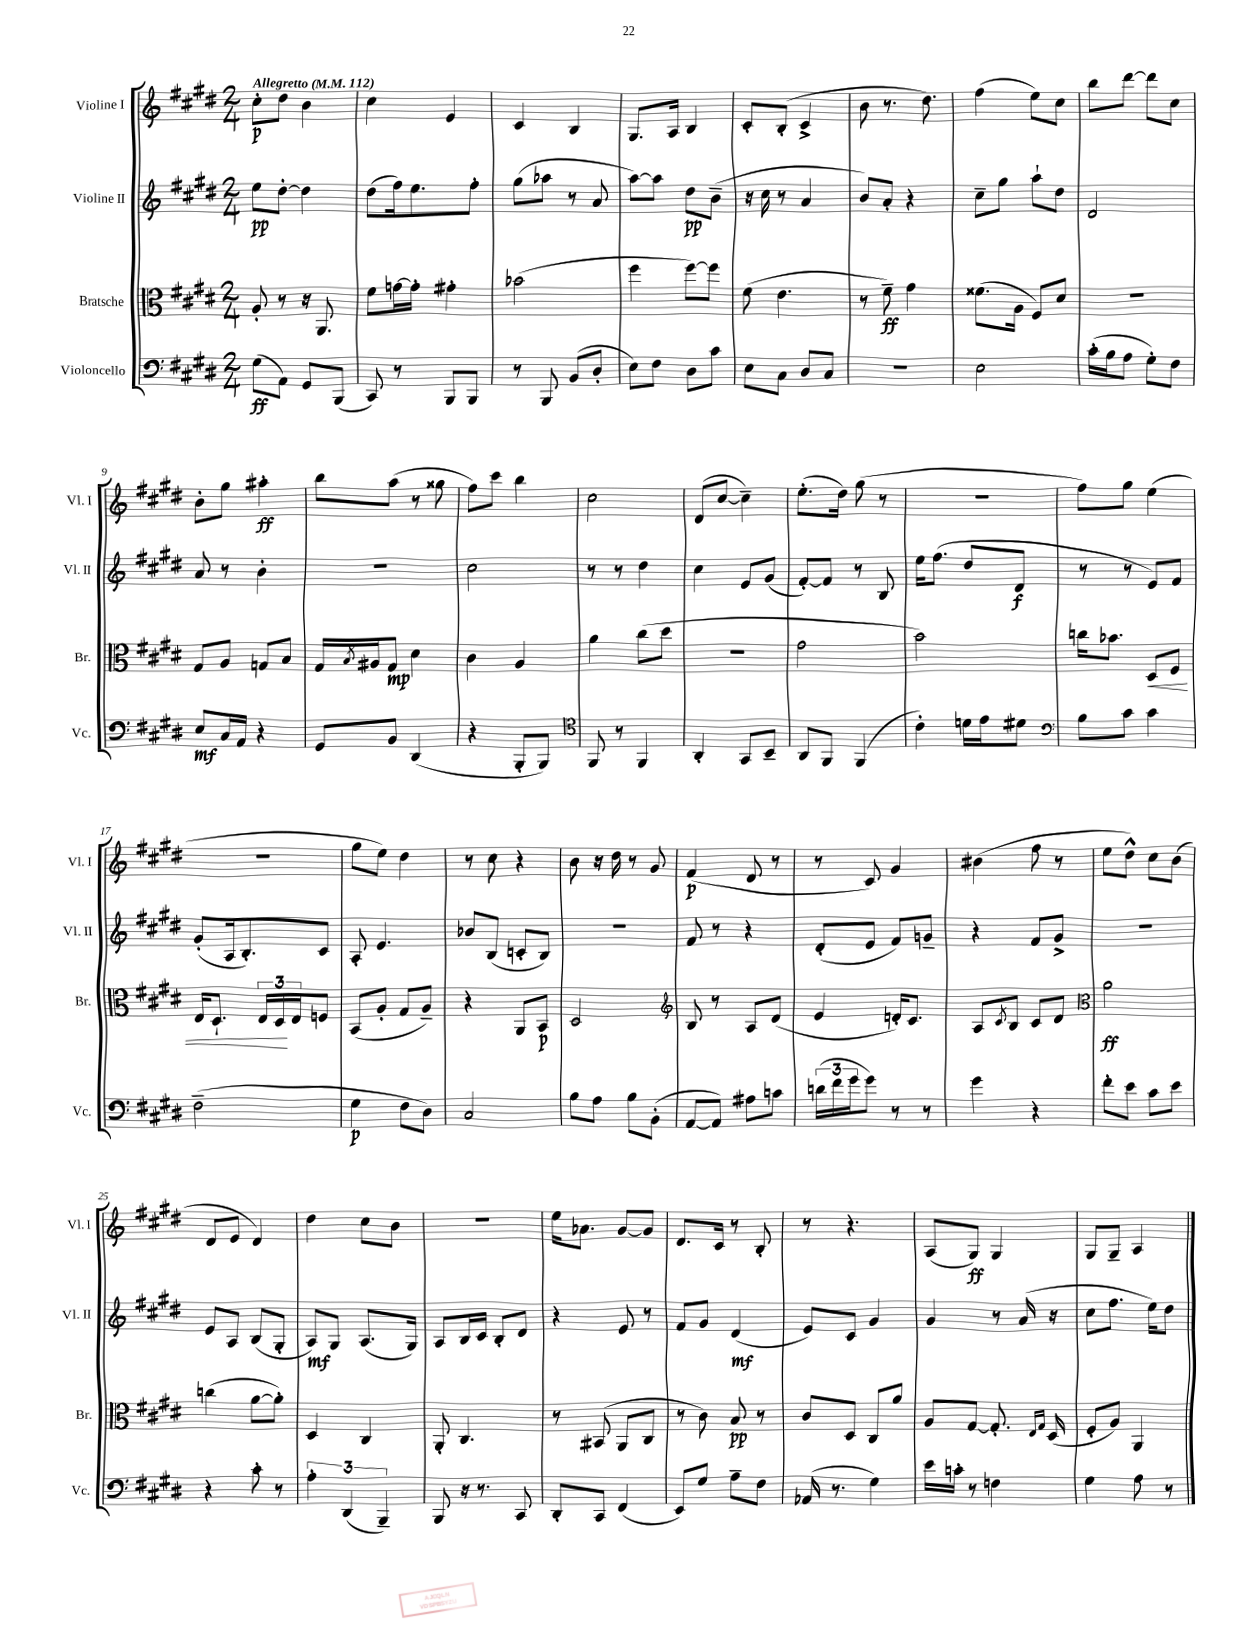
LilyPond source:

<<
\new StaffGroup <<
\new Staff = "s0" \with { instrumentName = "Violine I" shortInstrumentName = "Vl. I" } {
    \clef treble \key e \major \numericTimeSignature \time 2/4 \tempo "Allegretto" 4 = 112
    cis''8-.\p dis''8 b'4 |
    cis''4 e'4 |
    cis'4 b4 |
    gis8. a16 b4 |
    cis'8-. b8-.( cis'4-> |
    b'8 r8. dis''8.) |
    fis''4( e''8) cis''8 |
    b''8 dis'''8~ dis'''8 cis''8 |
    b'8-. gis''8 ais''4-.\ff |
    b''8 a''8( r8 gisis''8 |
    fis''8) cis'''8 b''4 |
    cis''2 |
    dis'8( cis''8~ cis''4--) |
    e''8.-.( dis''16) gis''8( r8 |
    R2 |
    fis''8) gis''8 e''4( |
    R2 |
    gis''8 e''8) dis''4 |
    r8 cis''8 r4 |
    b'8 r16 dis''16 r8 gis'8 |
    fis'4\p( dis'8 r8 |
    r8 cis'8) gis'4 |
    bis'4( fis''8 r8 |
    e''8 dis''8-^) cis''8 b'8( |
    dis'8 e'8 dis'4) |
    dis''4 cis''8 b'8 |
    R2 |
    e''16 aes'8. gis'8~ gis'8 |
    dis'8. cis'16 r8 b8-. |
    r8 r4. |
    a8( gis8\ff) gis4 |
    gis8 gis8-- a4 \bar "|." |
}
\new Staff = "s1" \with { instrumentName = "Violine II" shortInstrumentName = "Vl. II" } {
    \clef treble \key e \major \numericTimeSignature \time 2/4
    e''8\pp dis''8~-. dis''4 |
    dis''8( fis''16) e''8. fis''8-. |
    gis''8( aes''8 r8 a'8 |
    a''8~) a''8 dis''8\pp b'8--( |
    r16 cis''16 r8 a'4 |
    b'8) a'8-. r4 |
    cis''8-- gis''8 a''8-! dis''8 |
    dis'2 |
    a'8 r8 b'4-. |
    r2 |
    cis''2 |
    r8 r8 dis''4 |
    cis''4 e'8 gis'8( |
    fis'8~-.) fis'8 r8 b8 |
    e''16 fis''8.( dis''8 dis'8\f |
    r8 r8 e'8) fis'8 |
    gis'8-.( a16 b8.-.) cis'8 |
    a8-. e'4. |
    bes'8 b8( c'8-. b8) |
    R2 |
    fis'8 r8 r4 |
    dis'8-.( e'8 fis'8) g'8-- |
    r4 fis'8 gis'8-> |
    r2 |
    e'8 a8 b8( gis8-. |
    a8\mf) gis8 a8.( gis16) |
    a8 b16 cis'16 b8-. dis'8 |
    r4 e'8 r8 |
    fis'8 gis'8 dis'4\mf( |
    e'8) cis'8 gis'4 |
    gis'4 r8 a'16( r16 |
    cis''8 fis''8. e''16) dis''8 \bar "|." |
}
\new Staff = "s2" \with { instrumentName = "Bratsche" shortInstrumentName = "Br." } {
    \clef alto \key e \major \numericTimeSignature \time 2/4
    a8-. r8 r16 a,8. |
    fis'8 g'16~ g'16-. gis'4-. |
    bes'2( |
    fis''4 fis''8~) fis''8 |
    fis'8( e'4. |
    r8 fis'8--\ff) gis'4 |
    fisis'8.( a16 fis8) dis'8 |
    R2 |
    gis8 a8 g8 b8 |
    gis16 \acciaccatura { b8 } ais16 gis8\mp dis'4 |
    cis'4 a4 |
    a'4 cis''8( dis''8 |
    R2 |
    gis'2 |
    b'2) |
    c''16 bes'8. dis8\< fis8 |
    e16 dis8.-! \tuplet 3/2 { e16 dis16\! e16 } f8 |
    b,8( a8-. gis8 a8--) |
    r4 a,8 b,8\p |
    dis2 |
    \clef treble b8 r8 a8 dis'8( |
    e'4 d'16-.) cis'8. |
    a8 \acciaccatura { cis'8 } b8 cis'8 dis'8 |
    \clef alto a'2\ff |
    c''4( a'8~ a'8-.) |
    dis4 cis4 |
    a,8-. cis4. |
    r8 bis,8( a,8 cis8 |
    r8 cis'8) b8\pp r8 |
    cis'8 dis8 cis8 a'8 |
    a8 gis8~ gis8.-. \grace { e16 gis16 } dis16( |
    fis8-. a8) a,4 \bar "|." |
}
\new Staff = "s3" \with { instrumentName = "Violoncello" shortInstrumentName = "Vc." } {
    \clef bass \key e \major \numericTimeSignature \time 2/4
    gis8\ff( a,8) gis,8 b,,8( |
    cis,8) r8 b,,8 b,,8 |
    r8 b,,8 b,8( dis8-. |
    e8) fis8 dis8 cis'8 |
    e8 cis8 dis8 cis8 |
    r2 |
    e2 |
    cis'16-.( b16 a8 gis8-.) fis8 |
    e8\mf cis16 a,16 r4 |
    gis,8 b,8 dis,4( |
    r4 b,,8-. b,,8) |
    \clef tenor fis,8 r8 fis,4 |
    a,4-. gis,8 b,8-- |
    a,8 fis,8 fis,4( |
    cis'4-.) d'16 e'16 dis'8 |
    \clef bass b8 cis'8 cis'4 |
    fis2--( |
    gis4\p fis8 dis8) |
    cis2 |
    b8 a8 b8 b,8-.( |
    a,8~ a,8) ais8 c'8 |
    \tuplet 3/2 { d'16( fis'16 gis'16 } gis'8) r8 r8 |
    gis'4 r4 |
    fis'8-. e'8 cis'8 e'8 |
    r4 cis'8-. r8 |
    \tuplet 3/2 { a4-. dis,4( b,,4--) } |
    b,,8 r16 r8. cis,8 |
    dis,8-. cis,8 fis,4( |
    e,8) gis8 a8-- fis8 |
    aes,16( r8. gis4) |
    e'16 c'16-. r8 f4 |
    gis4 a8 r8 \bar "|." |
}
>>
>>
